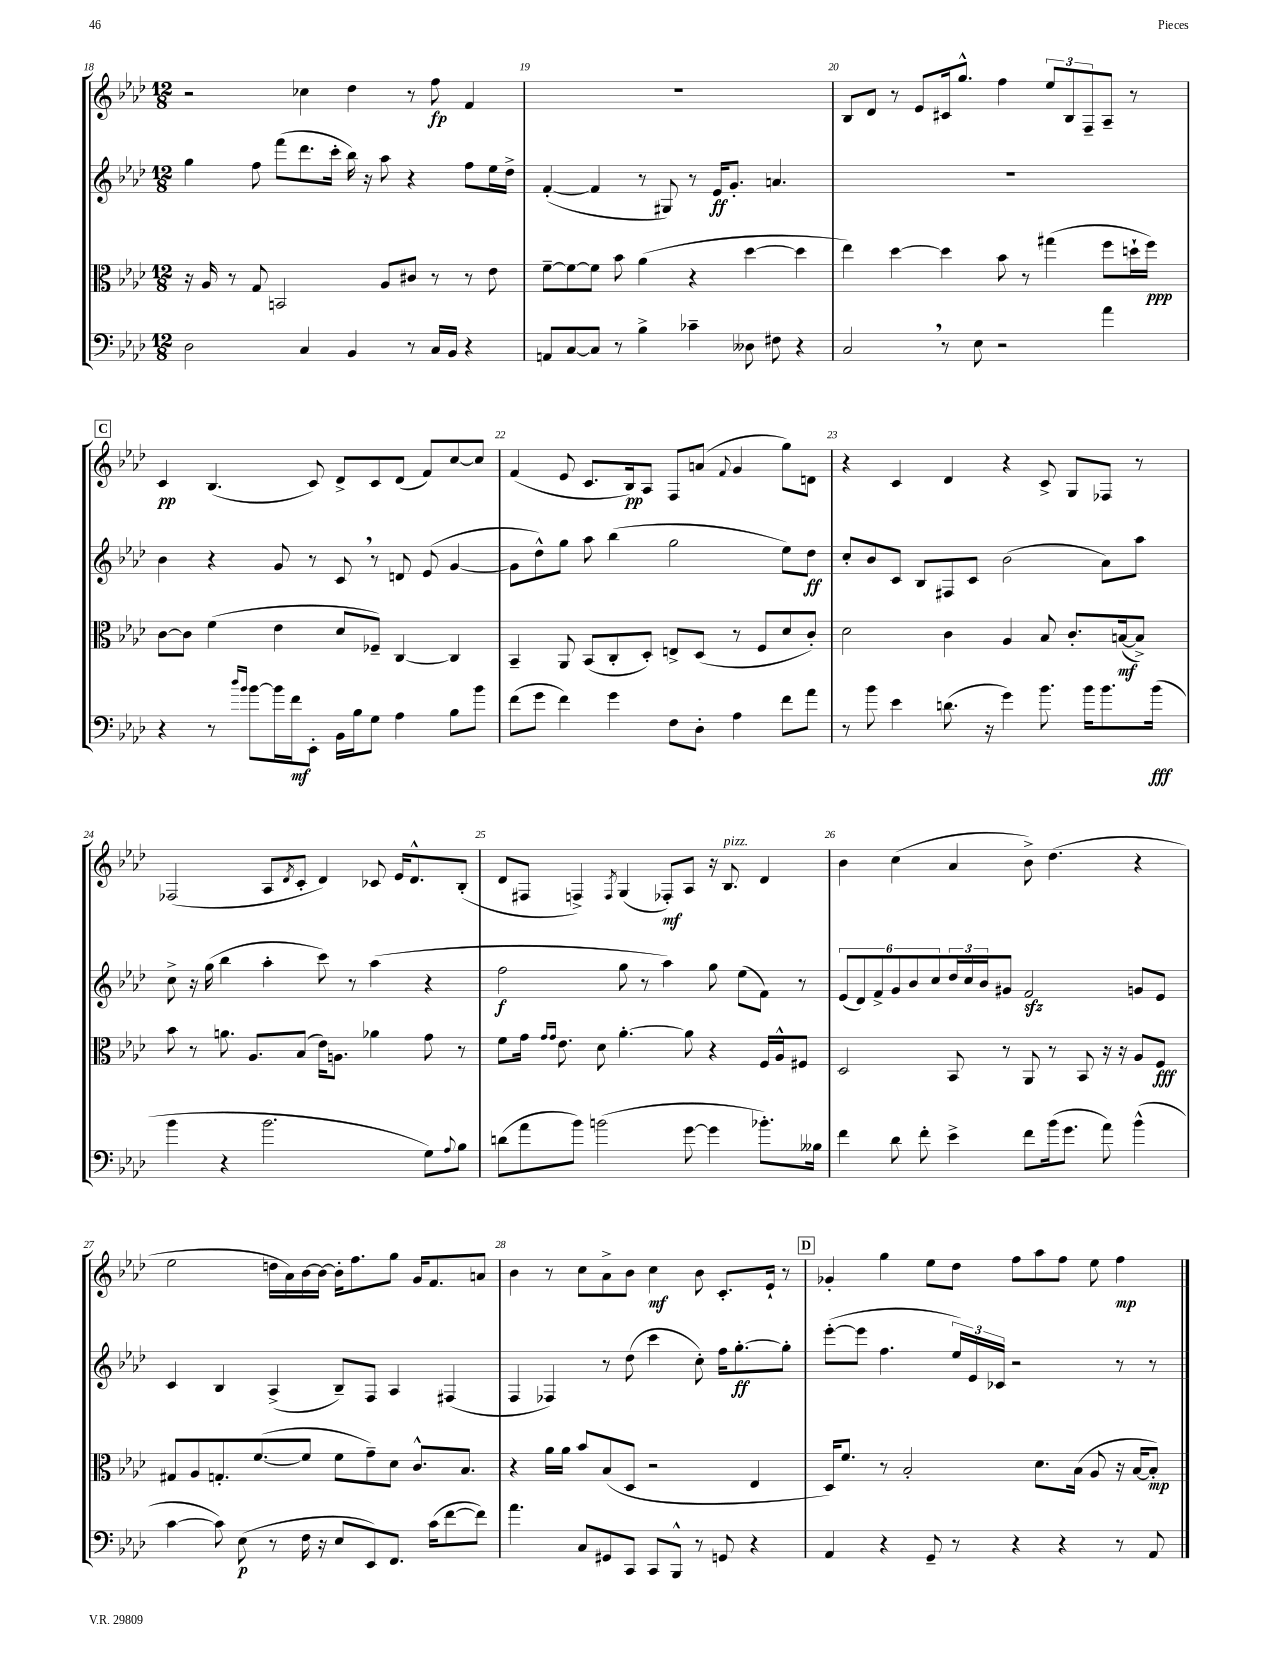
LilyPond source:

<<
\new StaffGroup <<
\new Staff = "s0" {
    \clef treble \key aes \major \numericTimeSignature \time 12/8
    r2 ces''4 des''4 r8 f''8\fp f'4 |
    R1. |
    bes8 des'8 r8 ees'8 cis'16 g''8.-^ f''4 \tuplet 3/2 { ees''8 bes8 f8-- } aes8-- r8 |
    \mark \markup { \box "C" } c'4\pp bes4.( c'8) des'8-> c'8 des'8( f'8) c''8~ c''8 |
    f'4( ees'8 c'8. bes16\pp) aes8 f8 a'8( \appoggiatura { f'8 } g'4 g''8) d'8 |
    r4 c'4 des'4 r4 c'8-> g8 fes8 r8 |
    fes2( aes8 \acciaccatura { des'8 } c'8-. des'4) ces'8 ees'16 des'8.-^ bes8-.( |
    des'8 fis8 f4->) \acciaccatura { f8 } g4( fes8-.\mf) aes8 r16 bes8.^\markup { \italic "pizz." } des'4 |
    bes'4 c''4( aes'4 bes'8->) des''4.( r4 |
    ees''2 d''16 aes'16) bes'16~ bes'16~ bes'16-. f''8. g''8 g'16 f'8. a'8 |
    bes'4 r8 c''8 aes'8-> bes'8 c''4\mf bes'8 c'8.-. ees'16-! r8 |
    \mark \markup { \box "D" } ges'4-. g''4 ees''8 des''8 f''8 aes''8 f''8 ees''8 f''4\mp \bar "|." |
}
\new Staff = "s1" {
    \clef treble \key aes \major \numericTimeSignature \time 12/8
    g''4 f''8 f'''8( des'''8. c'''16-. bes''16) r16 aes''8 r4 f''8 ees''16 des''16-> |
    f'4~-.( f'4 r8 gis8) r8 ees'16\ff g'8.-. a'4. |
    R1. |
    \mark \markup { \box "C" } bes'4 r4 g'8 r8 c'8 \breathe r8 d'8 ees'8( g'4~ |
    g'8 des''8-^) g''8 aes''8 bes''4( g''2 ees''8) des''8\ff |
    c''8-. bes'8 c'8 bes8 fis8 c'8 bes'2( aes'8) aes''8 |
    c''8-> r16 g''16( bes''4 aes''4-. c'''8) r8 aes''4( r4 |
    f''2\f g''8 r8 aes''4) g''8 ees''8( f'8) r8 |
    \tuplet 6/4 { ees'8( des'8) f'8-> g'8 bes'8 c''8 } \tuplet 3/2 { des''16 c''16 bes'16 } gis'8 f'2\sfz g'8 ees'8 |
    c'4 bes4 aes4->( bes8--) f8 aes4 fis4( |
    f4 fes4) r8 des''8( c'''4 c''8-.) f''16 g''8.~-.\ff g''8-. |
    \mark \markup { \box "D" } ees'''8~-.( ees'''8 f''4. \tuplet 3/2 { ees''16) ees'16 ces'16 } r2 r8 r8 \bar "|." |
}
\new Staff = "s2" {
    \clef alto \key aes \major \numericTimeSignature \time 12/8
    r16 aes16 r8 g8 b,2 aes8 cis'8 r8 r8 ees'8 |
    f'8~-- f'8~ f'8 bes'8 aes'4( r4 des''4~ des''4 |
    ees''4) des''4~ des''4 bes'8 r8 gis''4( f''8 d''16-! f''16\ppp) |
    \mark \markup { \box "C" } c'8~ c'8 f'4( ees'4 des'8 fes8--) c4~ c4 |
    bes,4-- aes,8 bes,8( c8-. des8-.) e8-> des8( r8 f8 des'8 c'8-.) |
    des'2 c'4 aes4 bes8 c'8.-. b16~\mf( b8->) |
    bes'8 r8 a'8. aes8. bes8( ees'16) a8. aes'4 g'8 r8 |
    f'8 g'16 \grace { g'16 g'16 } ees'8. des'8 aes'4.~-. aes'8 r4 f16 aes16-^ fis8 |
    des2 bes,8 r8 aes,8 r8 bes,8 r16 r16 aes8 f8\fff |
    gis8 aes8 g8.-. f'8.~( f'8 f'8 g'8--) des'8 c'8.-^ bes8. |
    r4 aes'16 aes'16 bes'8 bes8( des8 r2 ees4 |
    \mark \markup { \box "D" } des16) f'8. r8 bes2-. des'8. bes16( aes8 r16 bes16~ bes8-.\mp) \bar "|." |
}
\new Staff = "s3" {
    \clef bass \key aes \major \numericTimeSignature \time 12/8
    des2 c4 bes,4 r8 c16 bes,16 r4 |
    a,8 c8~ c8 r8 bes4-> ces'4-- deses8 fis8 r4 |
    c2 \breathe r8 ees8 r2 aes'4 |
    \mark \markup { \box "C" } r4 r8 \grace { des''16 bes'16 } bes'8~ bes'16 f'16\mf ees,8-. bes,16 bes16 g8 aes4 bes8 bes'8 |
    f'8( g'8 f'4) g'4 f8 des8-. aes4 f'8 aes'8 |
    r8 bes'8 ees'4 d'8.( r16 g'4) bes'8. bes'16 bes'8. bes'16\fff( |
    bes'4 r4 bes'2. g8) \appoggiatura { aes8 } bes8 |
    d'8( aes'8 bes'8) b'2( g'8~ g'4 bes'8.-.) beses16 |
    f'4 des'8 f'8-. ees'4-> f'8 bes'16( g'8. aes'8) bes'4-^( |
    c'4~ c'8) ees8\p( r8 f16 r16 ees8 ees,8) f,8. c'16( f'8~ f'8) |
    aes'4. c8 gis,8 c,8 c,8 bes,,8-^ r8 g,8 r4 |
    \mark \markup { \box "D" } aes,4 r4 g,8-- r8 r4 r4 r8 aes,8 \bar "|." |
}
>>
>>
\layout { \context { \Score currentBarNumber = #18 \override BarNumber.break-visibility = ##(#f #t #t) barNumberVisibility = #all-bar-numbers-visible } }
